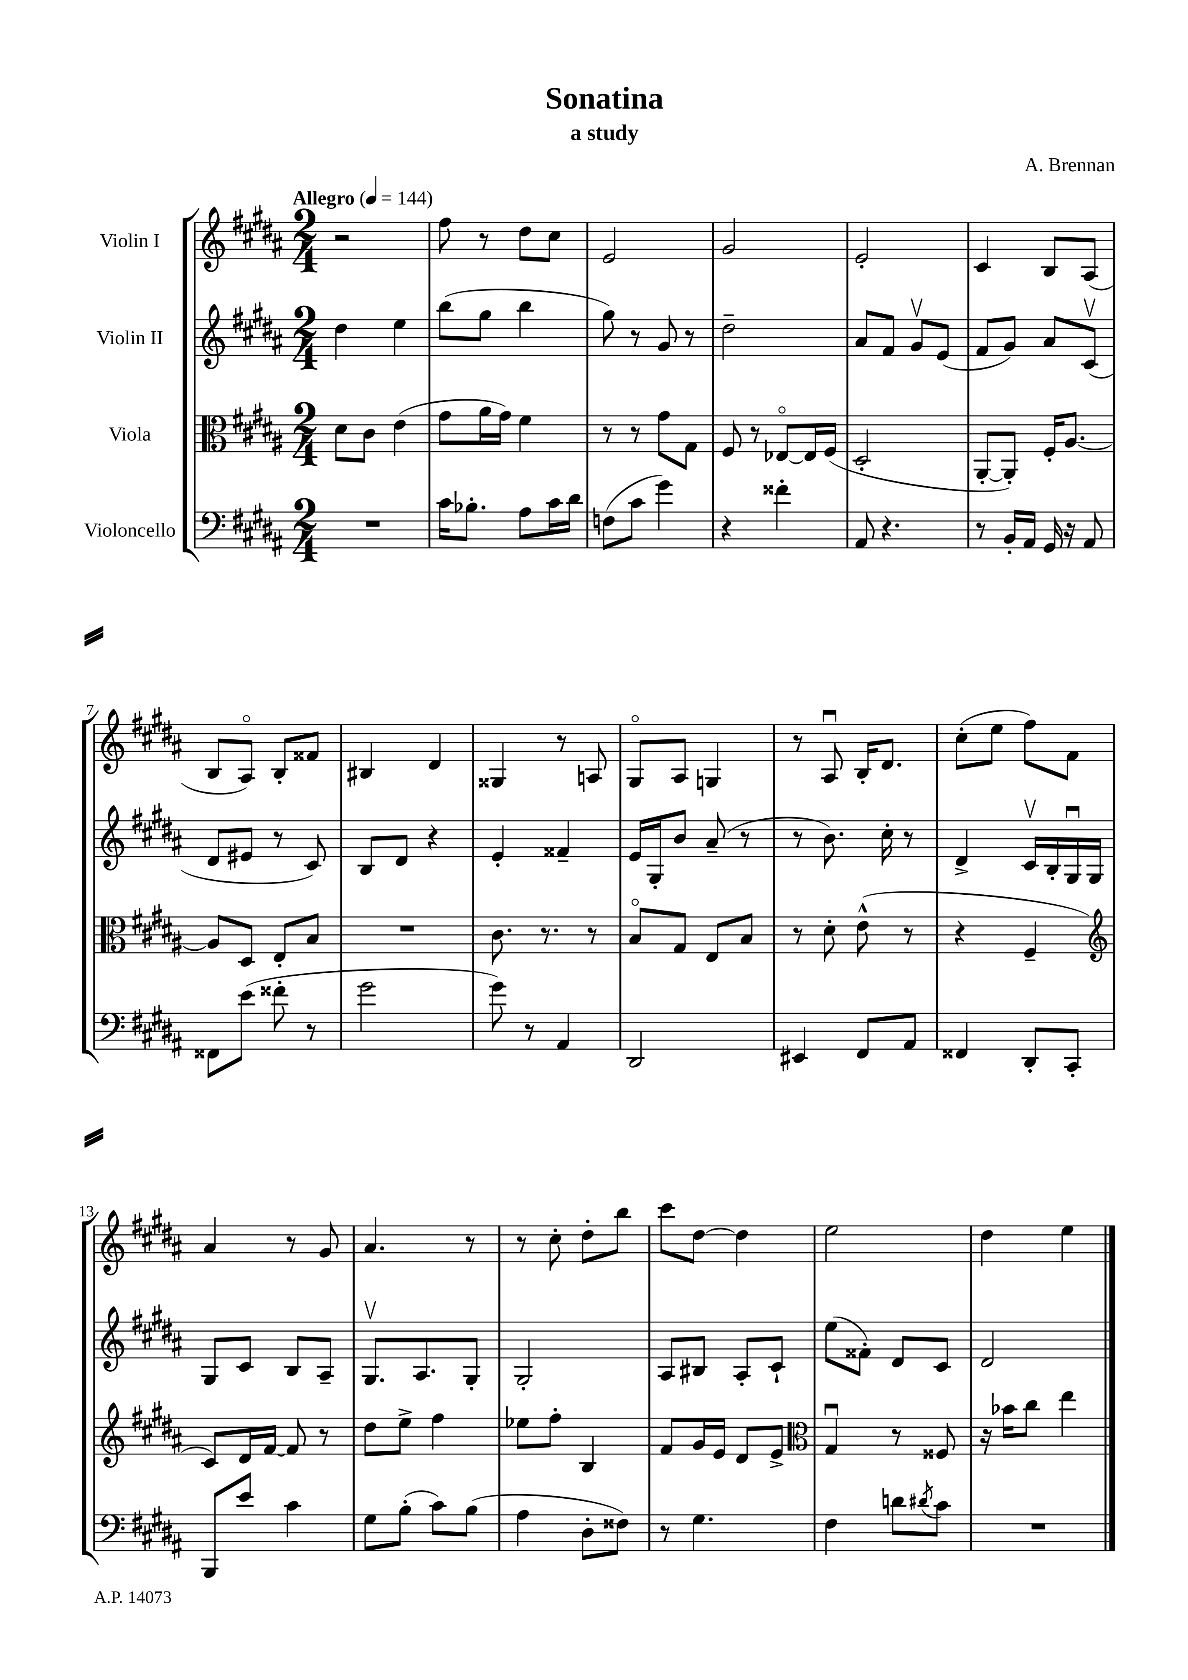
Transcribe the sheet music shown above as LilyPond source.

\header { title = "Sonatina" composer = "A. Brennan" subtitle = "a study" }
<<
\new StaffGroup <<
\new Staff = "s0" \with { instrumentName = "Violin I" } {
    \clef treble \key b \major \numericTimeSignature \time 2/4 \tempo "Allegro" 4 = 144
    r2 |
    fis''8 r8 dis''8 cis''8 |
    e'2 |
    gis'2 |
    e'2-. |
    cis'4 b8 ais8( |
    b8 ais8\flageolet) b8-. fisis'8 |
    bis4 dis'4 |
    gisis4 r8 a8 |
    gis8\flageolet ais8 g4 |
    r8 ais8\downbow b16-. dis'8. |
    cis''8-.( e''8 fis''8) fis'8 |
    ais'4 r8 gis'8 |
    ais'4. r8 |
    r8 cis''8-. dis''8-. b''8 |
    cis'''8 dis''8~ dis''4 |
    e''2 |
    dis''4 e''4 \bar "|." |
}
\new Staff = "s1" \with { instrumentName = "Violin II" } {
    \clef treble \key b \major \numericTimeSignature \time 2/4
    dis''4 e''4 |
    b''8( gis''8 b''4 |
    gis''8) r8 gis'8 r8 |
    dis''2-- |
    ais'8 fis'8 gis'8\upbow e'8( |
    fis'8 gis'8) ais'8 cis'8\upbow( |
    dis'8 eis'8 r8 cis'8) |
    b8 dis'8 r4 |
    e'4-. fisis'4-- |
    e'16 gis16-. b'8 ais'8--( r8 |
    r8 b'8.) cis''16-. r8 |
    dis'4-> cis'16\upbow b16-. gis16\downbow gis16 |
    gis8 cis'8 b8 ais8-- |
    gis8.\upbow ais8. gis8-. |
    gis2-. |
    ais8 bis8 ais8-. cis'8-! |
    e''8( fisis'8-.) dis'8 cis'8 |
    dis'2 \bar "|." |
}
\new Staff = "s2" \with { instrumentName = "Viola" } {
    \clef alto \key b \major \numericTimeSignature \time 2/4
    dis'8 cis'8 e'4( |
    gis'8 ais'16 gis'16) fis'4 |
    r8 r8 gis'8 gis8 |
    fis8 r8 ees8~\flageolet ees16 fis16( |
    dis2-. |
    ais,8~-. ais,8-.) fis16-. ais8.~ |
    ais8 dis8 e8-. b8 |
    R2 |
    cis'8. r8. r8 |
    b8\flageolet gis8 e8 b8 |
    r8 dis'8-. e'8-^( r8 |
    r4 fis4-- |
    \clef treble cis'8) dis'16 fis'16~ fis'8 r8 |
    dis''8 e''8-> fis''4 |
    ees''8 fis''8-. b4 |
    fis'8 gis'16 e'16 dis'8 e'8-> |
    \clef alto gis4\downbow r8 fisis8 |
    r16 bes'16 cis''8 e''4 \bar "|." |
}
\new Staff = "s3" \with { instrumentName = "Violoncello" } {
    \clef bass \key b \major \numericTimeSignature \time 2/4
    R2 |
    cis'16 bes8.-. ais8 cis'16 dis'16 |
    f8( cis'8 gis'4) |
    r4 fisis'4-. |
    ais,8 r4. |
    r8 b,16-. ais,16 gis,16 r16 ais,8 |
    fisis,8 e'8( fisis'8-. r8 |
    gis'2 |
    gis'8) r8 ais,4 |
    dis,2 |
    eis,4 fis,8 ais,8 |
    fisis,4 dis,8-. cis,8-. |
    b,,8 e'8 cis'4 |
    gis8 b8-.( cis'8) b8( |
    ais4 dis8-. fisis8) |
    r8 gis4. |
    fis4 d'8 \acciaccatura { dis'8 } cis'8 |
    R2 \bar "|." |
}
>>
>>
